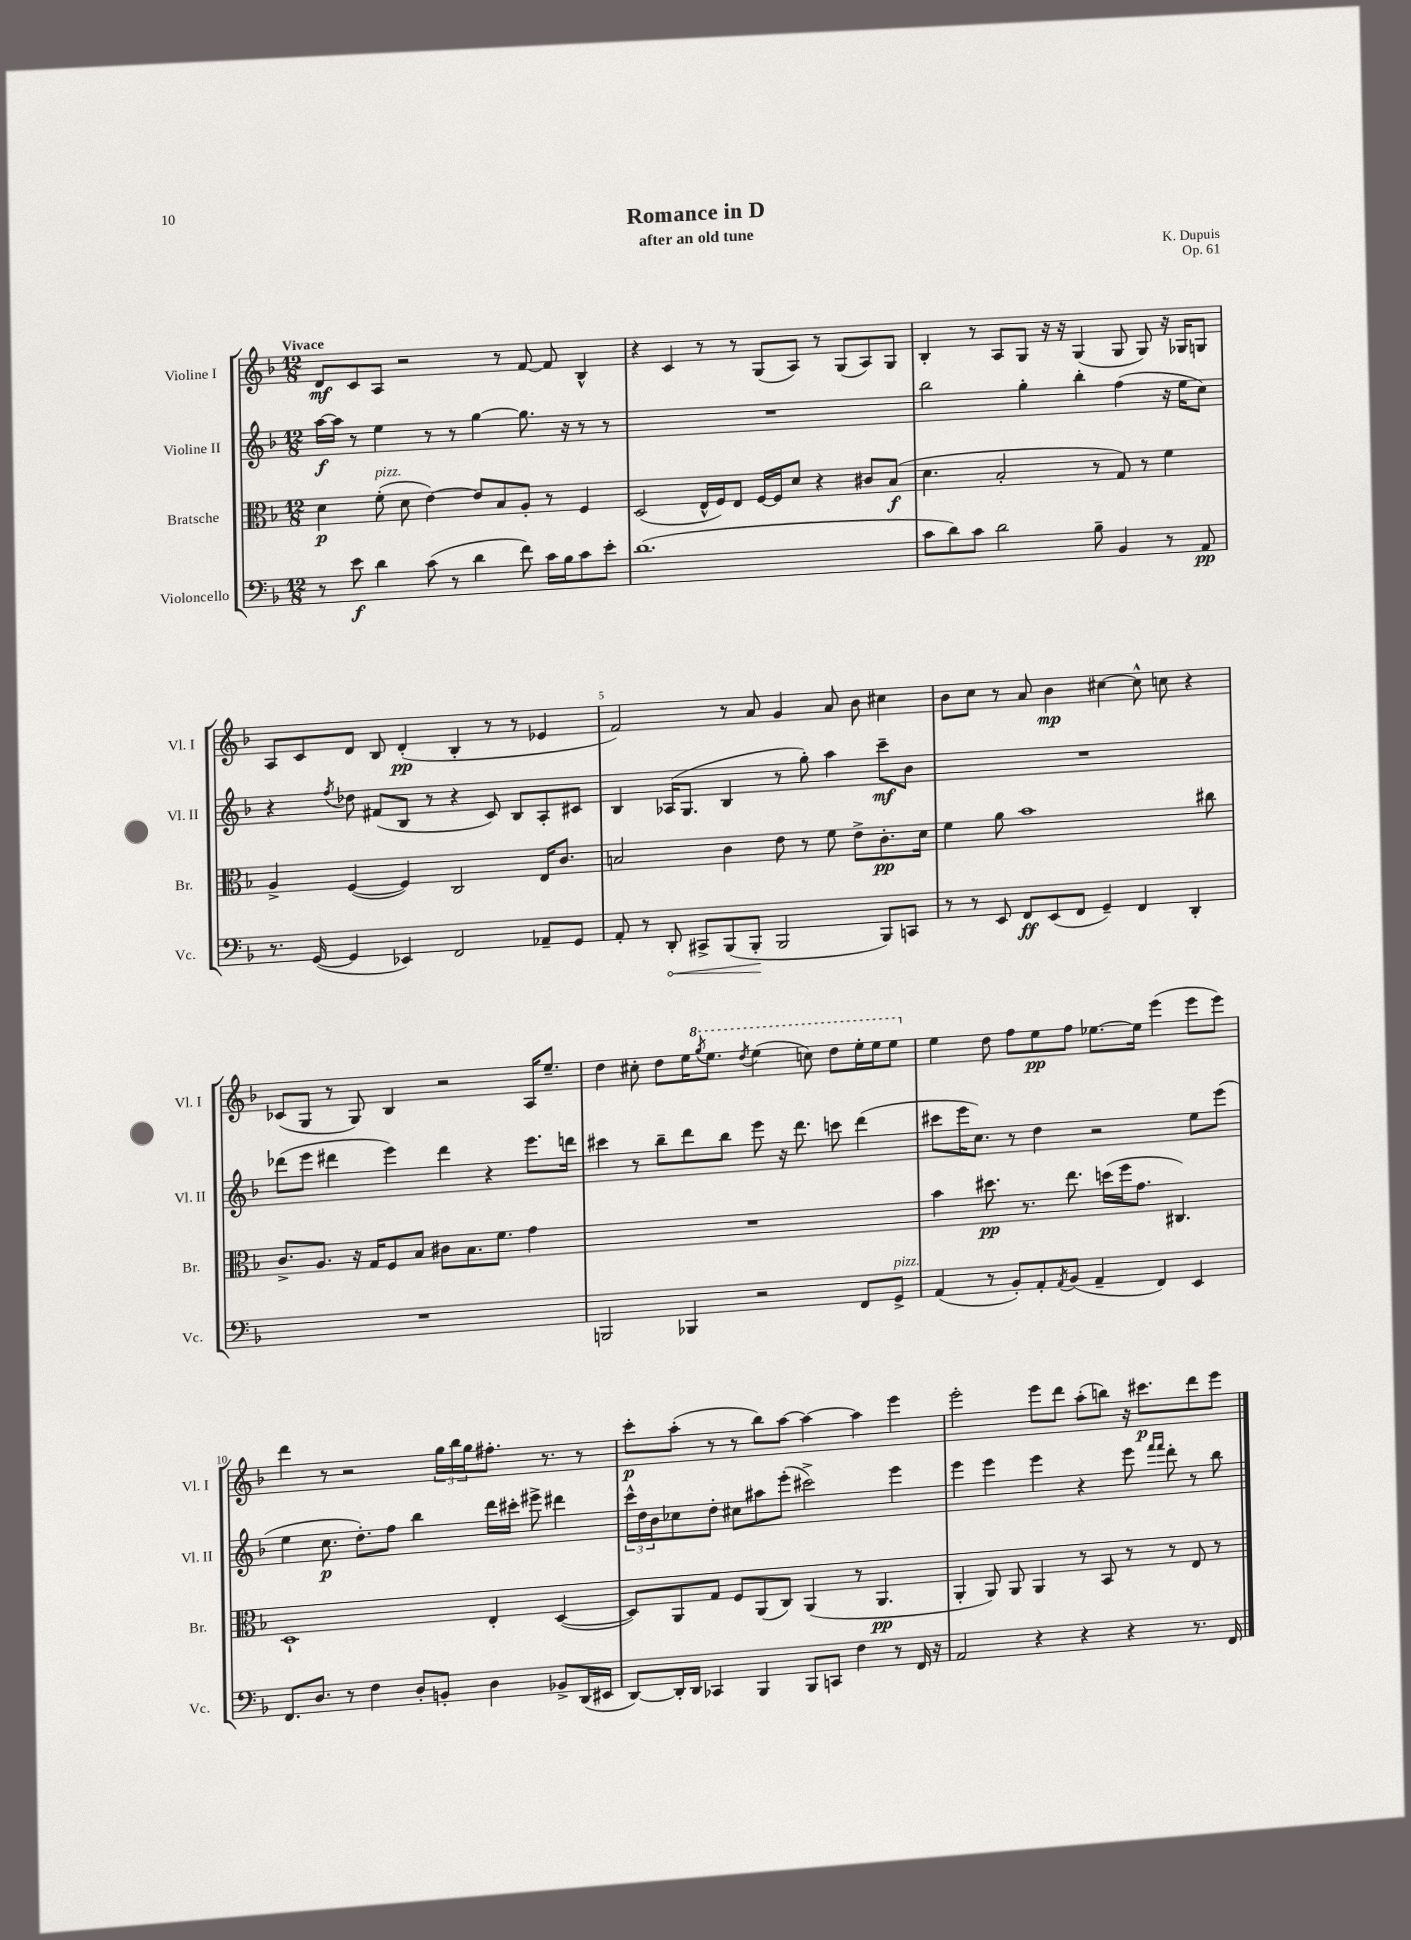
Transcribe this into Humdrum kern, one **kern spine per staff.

**kern	**kern	**kern	**kern
*staff4	*staff3	*staff2	*staff1
*clefF4	*clefC3	*clefG2	*clefG2
*k[b-]	*k[b-]	*k[b-]	*k[b-]
*M12/8	*M12/8	*M12/8	*M12/8
8r	4d	[16aa	8d
.	.	16aa]	.
8e	.	8r	8c
4d	(8f'	4ee	8A
.	8d	.	2r
(8c	[4e)	8r	.
8r	.	8r	.
4d	8e]	[4gg	.
.	8B-	.	8r
8f)	8A'	8.gg]	[8f
16c	8r	.	8f]
16B-	.	16r	.
8c	4F	8r	4B-^^
8e'	.	8r	.
=	=	=	=
(1.d	(2D	1.r	4r
.	.	.	4c
.	16E^^	.	8r
.	16F)	.	.
.	8E	.	8r
.	[16F	.	(8G
.	16F]	.	.
.	8d	.	8A)
.	4r	.	8r
.	.	.	(8G
.	8c#	.	8A)
.	(8B-	.	8G
=	=	=	=
8c	4.d	2bb-	4B-'
8d)	.	.	.
8c	.	.	8r
2d	2B-'	.	8A
.	.	4gg'	8G
.	.	.	16r
.	.	.	16r
.	.	4bb-'	(4G
8B-~	8r	.	.
4BB-	8G)	(4ff	8G
.	8r	.	8G)
8r	4f	16r	16r
.	.	16ee	16G-
8AA	.	8cc)	8G
=	=	=	=
8.r	4A^	4r	8A
.	.	.	8c
([16GG	.	.	.
.	.	8qff	.
4GG]	([4F	8dd-	8d
.	.	(8f#	8B-
4EE-)	4F])	8B-	(4d'
.	.	8r	.
2FF	2C	4r	4B-'
.	.	8c)	8r
.	.	8B-	8r
8AA-~	16E	8A'	4e-
.	8.c	.	.
8GG	.	8c#	.
=	=	=	=
8AA'	2B	4B-	2f)
8r	.	.	.
8DD'	.	(16A-	.
.	.	8.G	.
8CC#^	.	.	.
(8BBB-	4c	4B-	8r
8BBB-'	.	.	8a
2BBB-	8e	8r	4g
.	8r	8gg')	.
.	8f	4aa	8a
.	8e^	.	8b-
8BBB-)	8.c'	8ccc~	4cc#
8CC	.	8b-	.
.	16d	.	.
=	=	=	=
8r	4f	1.r	8b-
8r	.	.	8cc
8EE	8a	.	8r
8FF	1b-	.	8a
(8EE	.	.	4b-
8FF	.	.	.
4GG~)	.	.	[4cc#
4FF	.	.	8cc#^^]
.	.	.	8cc
4DD'	.	.	4r
.	8cc#	.	.
=	=	=	=
1.r	8.c^	(8ddd-	(8c-
.	.	8eee	8G
.	8.A	.	.
.	.	4ddd#	8r
.	16r	.	8G)
.	16G	.	.
.	8F	4eee)	4B-
.	8B-	.	.
.	8c#	4ddd#	2r
.	8.B-	.	.
.	.	4r	.
.	8.f	.	.
.	4g	8.eee	16A
.	.	.	8.ee~
.	.	16ddd	.
=	=	=	=
2BBB	1.r	4ccc#	4dd
.	.	8r	8cc#'
.	.	8bb-~	8dd
4BBB-	.	8ddd	16ee
.	.	.	8qggg
.	.	.	8.eee
.	.	8bb-	.
.	.	.	8qddd
2r	.	8eee	(4eee
.	.	16r	.
.	.	8.ddd	.
.	.	.	8ccc)
.	.	8ccc	8ddd
8FF	.	(4ddd	16eee'
.	.	.	16eee
8GG^	.	.	8eee
=	=	=	=
(4AA	4b-	8ccc#	4ee
.	.	16eee	.
.	.	8.cc)	.
8r	8.dd#	.	8dd
8BB-')	.	8r	8ff
.	8.r	.	.
8AA'	.	4dd	8ee
8qAA	.	.	.
(8BB-	8.ee	.	8ff
4AA~	.	2r	[8.ee-
.	(16dd	.	.
.	16ff	.	.
.	8.g	.	16ee-]
4FF)	.	.	(4eee
.	4.C#)	.	.
4EE	.	8ee	8eee
.	.	(8eee	8eee)
=	=	=	=
8.FF	1D`	4ee	4ddd
8.D	.	.	.
.	.	8.cc	8r
8r	.	.	2r
.	.	8.dd')	.
4F	.	.	.
.	.	8ff	.
8D'	.	4bb-	.
8BB'	.	.	24gg
.	.	.	24bb-
.	.	.	24gg
4D	4E'	16ddd	8.ff#'
.	.	16ccc#'	.
.	.	8eee#^	.
.	.	.	8.r
8BB-^	([4D	4ddd#	.
(16DD	.	.	8r
16EE#	.	.	.
=	=	=	=
[8DD)	8D])	24ccc^^	8ccc'
.	.	24dd	.
.	.	24b-	.
16DD']	8AA	8cc-	(8aa'
16DD	.	.	.
4CC-	8G	8dd'	8r
.	8F	8cc#	8r
4BBB-	(8AA	8aa#	8bb-)
.	8C)	(8eee'	[8aa
8BBB-	(4AA	2ccc#^)	4aa_
8CC	.	.	.
4F	8r	.	4aa]
.	4.AA	.	.
8r	.	4eee	4eee
16FF	.	.	.
16r	.	.	.
=	=	=	=
2AA	4AA'	4eee	2eee'
.	8AA)	4eee	.
.	8AA	.	.
4r	4AA	4eee	8eee
.	.	.	8ddd
4r	8r	4r	(8aa'
.	8BB-	.	8bb)
4r	8r	8eee	16r
.	.	.	8.ccc#
.	.	16qqfff	.
.	.	16qqfff	.
.	8r	8ddd'	.
8.r	8E	8r	8ddd
.	8r	8bb-	8eee
16FF	.	.	.
==	==	==	==
*-	*-	*-	*-
